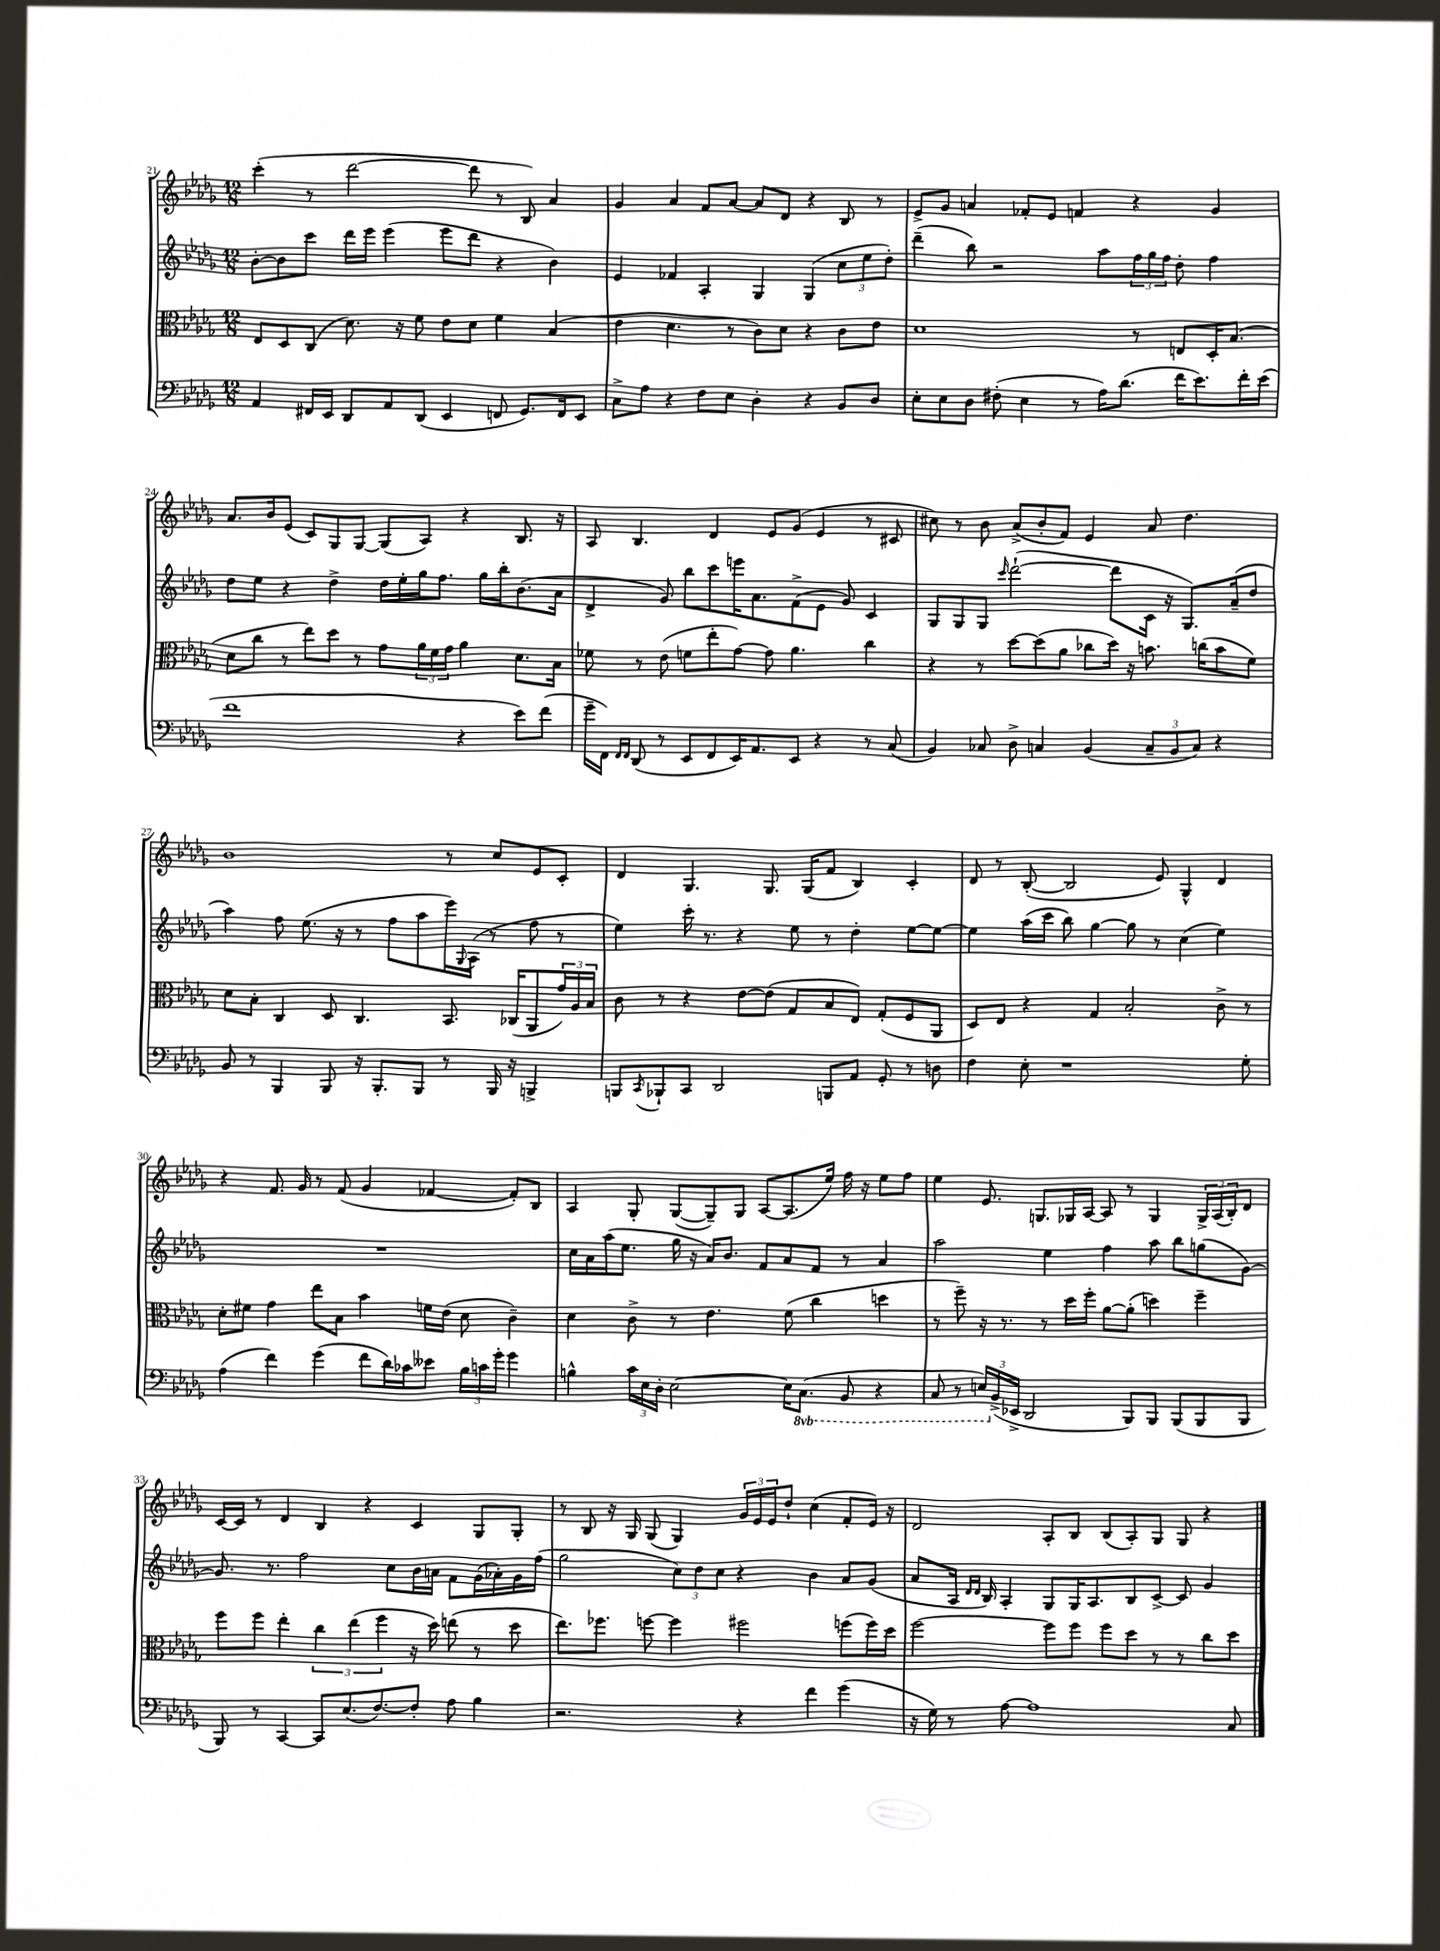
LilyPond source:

<<
\new StaffGroup <<
\new Staff = "s0" {
    \clef treble \key des \major \numericTimeSignature \time 12/8
    c'''4-.( r8 des'''2~ des'''8 r8 bes8) aes'4 |
    ges'4 aes'4 f'8 aes'8~ aes'8 des'8 r4 bes8 r8 |
    ees'8-> ges'8 a'4 fes'8-. ees'8 f'4 r4 ges'4 |
    aes'8. bes'16 ees'8( c'8) ges8 ges8~ ges8( aes8) r4 bes8. r16 |
    aes8 bes4. des'4 ees'8 ges'8( ees'4 r8 cis'8 |
    cis''8) r8 bes'8 aes'8->( bes'8-. f'8) ees'4 aes'8 des''4. |
    bes'1 r8 c''8 ees'8 c'8-. |
    des'4 ges4. ges8. ges16( f'8 bes4) c'4-. |
    des'8 r8 bes8~-.( bes2 ees'8) ges4-^ des'4 |
    r4 f'8. ges'16 r8 f'8( ges'4 fes'4~ fes'8-.) bes8 |
    aes4 ges8-. ges8~( ges8--) ges8 aes8~ aes8.( ees''16) f''16 r16 ees''8 f''8 |
    ees''4 ees'8. g8. ges16 aes16~ aes8 r8 ges4 \tuplet 3/2 { ges16-> aes16( bes16-.) } des'8 |
    c'16~ c'16 r8 des'4 bes4 r4 c'4 ges8 ges8-. |
    r8 bes8 r16 ges16 ges8( ges4) \tuplet 3/2 { ges'16 ees'16 ees'16 } des''8-! c''4( f'8-. ees'16) r16 |
    des'2 aes8-. bes8 bes8( aes8-.) ges8 ges8 r4 \bar "|." |
}
\new Staff = "s1" {
    \clef treble \key des \major \numericTimeSignature \time 12/8
    bes'8~-. bes'8 c'''8 des'''16 ees'''16 ees'''4( ees'''8 des'''8 r4 bes'4) |
    ees'4 fes'4 aes4-. ges4 ges4( \tuplet 3/2 { c''8 ees''8 des''8-.) } |
    des'''4--( bes''8) r2 aes''8 \tuplet 3/2 { f''16 ges''16 f''16 } des''8-. f''4 |
    des''8 ees''8 r4 des''4-> des''16 ees''16-. ges''16 f''8. ges''16 bes''16-. bes'8.( aes'16 |
    des'4-> ges'8) bes''8 c'''8 e'''16 aes'8. f'8->( ees'8 ges'8) c'4 |
    ges8 ges8 ges8 \grace { c'''16 } des'''2~-!( des'''8 c'16 r16 ges8.) aes'16--( des''8 |
    aes''4) f''8 ees''8.( r16 r8 f''8 aes''8 ees'''16) \appoggiatura { ges8 } aes16( r8 f''8 r8 |
    ees''4) c'''16-. r8. r4 ees''8 r8 des''4-. ees''8~ ees''8~ |
    ees''4 aes''16( c'''16 bes''8) ges''4~ ges''8 r8 c''4( ees''4) |
    R1. |
    c''16 aes'16 aes''16( ees''8. ges''16 r16 aes'16) bes'8. f'8 aes'8 f'8 r8 aes'4 |
    aes''2 ees''4 f''4 aes''8 bes''8 g''8( ges'8~) |
    ges'8. r8. f''2 c''8 bes'16 a'16 f'8 ges'16( aes'16-.) ges'16 f''16( |
    ges''2 \tuplet 3/2 { c''8) des''8 c''8 } r4 bes'4 aes'8 ges'8( |
    aes'8 aes16 \grace { des'16 des'16 } bes16) aes4-. ges8 ges16 aes8. bes8 c'8~-> c'8 ges'4 \bar "|." |
}
\new Staff = "s2" {
    \clef alto \key des \major \numericTimeSignature \time 12/8
    ees8 des8 c8( des'8.) r16 f'8 ees'8 des'8 f'4 bes4( |
    ees'4 des'4. r8 c'8) des'8 r4 c'8 ees'8 |
    des'1 r8 e8 des16-. bes8.( |
    des'8 c''8 r8 ees''8) des''8 r8 ges'8 \tuplet 3/2 { aes'16 f'16 ges'16 } aes'4 des'8. bes16 |
    fes'8 r8 ees'8( f'8 ees''8-. ges'8~) ges'8 aes'4. c''4 |
    r4 r8 des''8~ des''8( aes'8 ces''8 des''16) r16 b'8. c''16( b'8 f'8) |
    des'8 bes8-. c4 des8 c4. bes,8. ces16( aes,8 \tuplet 3/2 { ges'16) aes16 bes16 } |
    c'8 r8 r4 ees'8~ ees'8( ges8 bes8 ees8) ges8-.( f8 aes,8 |
    des8) ees8 r4 ges4 bes2-. c'8-> r8 |
    des'8-. fis'8 ges'4 ees''8 bes8 bes'4 f'16 ees'16( des'8 c'4--) |
    des'4 c'8-> r8 ees'4. f'8( c''4 d''4 |
    r8 f''8--) r16 r8. r8 des''16 f''16-. aes'8~ aes'8-.( d''4) f''4-- |
    f''8 f''8 ees''4-. \tuplet 3/2 { c''4 ees''4( f''4 } r16 des''16) e''8( r8 des''8 |
    ees''8.) fes''8. f''8~ f''4 fis''2 f''8( f''16) des''16 |
    f''2~ f''8 f''8 f''8 des''8 r8 r8 c''8 des''8 \bar "|." |
}
\new Staff = "s3" {
    \clef bass \key des \major \numericTimeSignature \time 12/8 \set Staff.ottavationMarkups = #ottavation-simple-ordinals
    aes,4 fis,16 ees,16 des,8 aes,8 des,8( ees,4 f,8 ges,8.) f,16 ees,8 |
    c8-> aes8 r4 f8 ees8 des4-. r4 bes,8 des8 |
    ees8-. ees8 des8 fis8-.( ees4 r8 aes16) des'8.( f'16 ees'8.) f'16-. ees'16( |
    f'1 r4 ees'8) f'8( |
    ges'16-- f,16) \grace { f,16 f,16 } des,8( r8 ees,8 f,8 ees,16) aes,8. ees,8 r4 r8 c8( |
    bes,4) ces8 des8-> c4 bes,4( \tuplet 3/2 { c8-- bes,8 c8) } r4 |
    bes,8 r8 bes,,4 bes,,8 r16 bes,,8.-. bes,,8 r8 bes,,16 r16 b,,4-> |
    b,,8 \acciaccatura { c,8 } bes,,8-! c,8 des,2 b,,8 aes,8 ges,8-. r8 d8 |
    f4 ees8-. r1 ges8-. |
    aes4( f'4) ges'4( f'8 des'16) ces'16 eeses'8 \tuplet 3/2 { bes16 c'16 ges'16-. } ges'4 |
    b4-^ \tuplet 3/2 { c'16 ees16 des16-. } ees2~ ees16 \ottava #-1 c,8.( bes,,8 r4 |
    c,8 r8 \tuplet 3/2 { e,16) \ottava #0 bes,16->( ees,16-> } des,2 bes,,8) bes,,8 bes,,8( bes,,8 bes,,8 |
    bes,,8) r8 c,4~ c,8 ees8.( f8.~) f8-. aes8 bes4 |
    r2. r4 f'4 ges'4( |
    r16 ges16) r8 aes8~ aes1 c8 \bar "|." |
}
>>
>>
\layout { \context { \Score currentBarNumber = #21 } }
